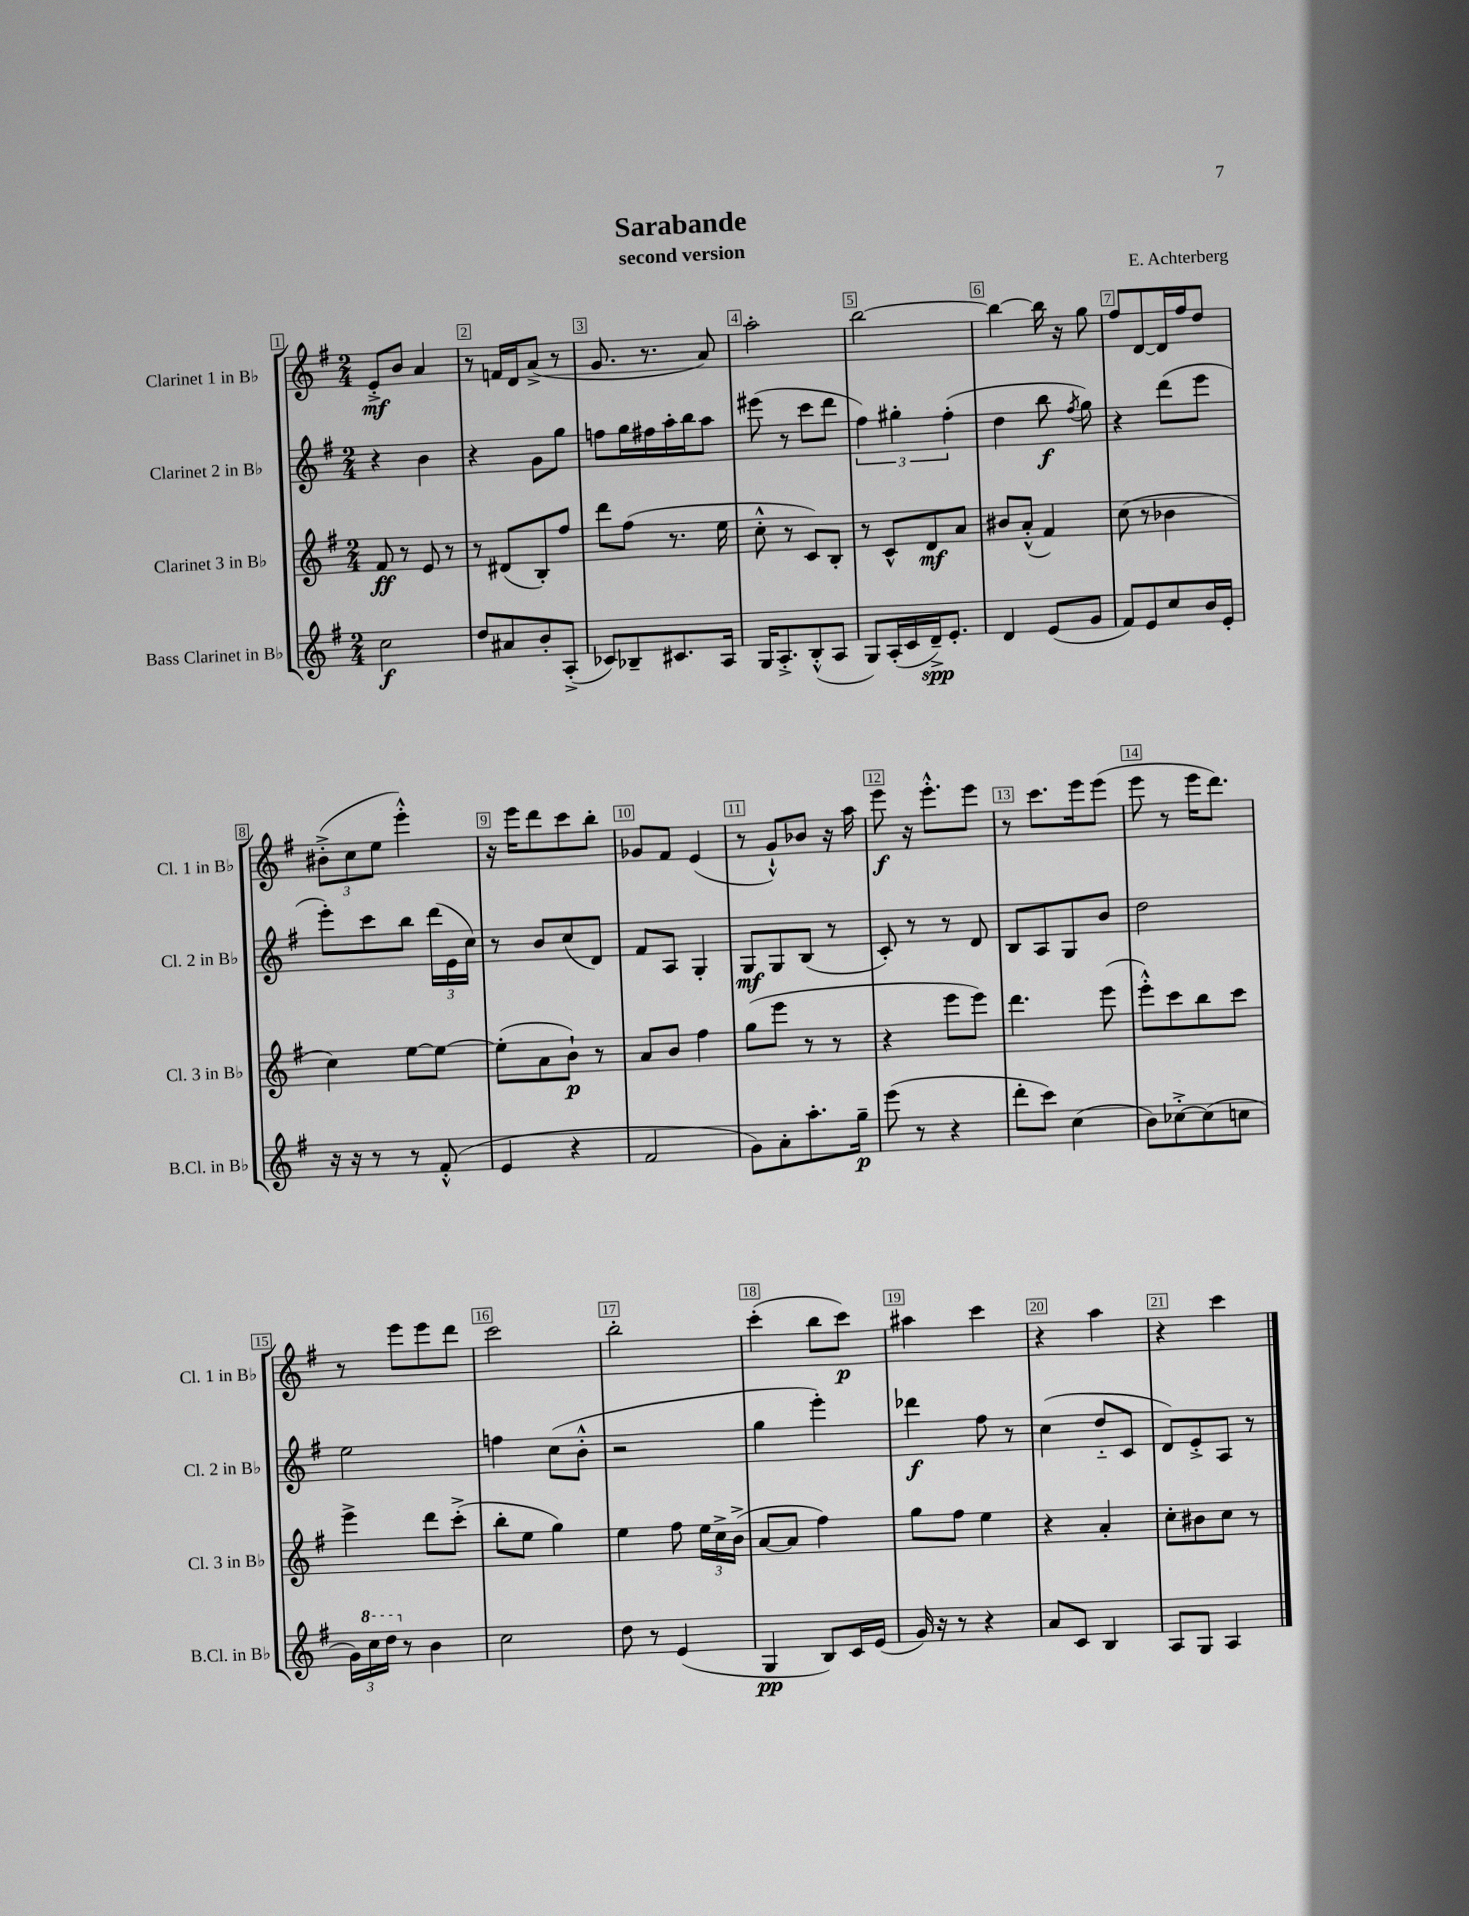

**kern	**dynam	**kern	**dynam	**kern	**dynam	**kern	**dynam
*part4	*part4	*part3	*part3	*part2	*part2	*part1	*part1
*staff4	*staff4	*staff3	*staff3	*staff2	*staff2	*staff1	*staff1
*I"Bass Clarinet in B♭	*	*I"Clarinet 3 in B♭	*	*I"Clarinet 2 in B♭	*	*I"Clarinet 1 in B♭	*
*I'B.Cl. in B♭	*	*I'Cl. 3 in B♭	*	*I'Cl. 2 in B♭	*	*I'Cl. 1 in B♭	*
*clefG2	*	*clefG2	*	*clefG2	*	*clefG2	*
*k[f#]	*	*k[f#]	*	*k[f#]	*	*k[f#]	*
*M2/4	*	*M2/4	*	*M2/4	*	*M2/4	*
=1	=1	=1	=1	=1	=1	=1	=1
2cc\	f	8f#/	ff	4r	.	8e'^/L	mf
.	.	8r	.	.	.	8b/J	.
.	.	8e/	.	4b\	.	4a/	.
.	.	8r	.	.	.	.	.
=2	=2	=2	=2	=2	=2	=2	=2
8dd/L	.	8r	.	4r	.	8r	.
8a#X/	.	(8d#X/L	.	.	.	16fn/LL	.
.	.	.	.	.	.	16d/J	.
8b'/	.	8B'/)	.	8g\L	.	(8a^/J	.
(8A'^/J	.	8ff#/J	.	8gg\J	.	8r	.
=3	=3	=3	=3	=3	=3	=3	=3
8c-X/L)	.	8ddd\L	.	8ffn\L	.	8.g/	.
8B-X~/	.	(8ff#\J	.	16gg\L	.	.	.
.	.	.	.	16ff#X\	.	8.r	.
8.c#X/	.	8.r	.	16aa'\	.	.	.
.	.	.	.	16bb\J	.	.	.
.	.	.	.	8aa\J	.	8a/)	.
16A/Jk	.	16ee\	.	.	.	.	.
=4	=4	=4	=4	=4	=4	=4	=4
16G/KL	.	8cc'^^\	.	(8eee#X\	.	2aa'\	.
8.A'^/	.	.	.	.	.	.	.
.	.	8r	.	8r	.	.	.
(8B'^^/	.	8c/L)	.	8ccc\L	.	.	.
8A/J	.	8B'/J	.	8ddd\J	.	.	.
=5	=5	=5	=5	=5	=5	=5	=5
8G/L)	.	8r	.	6ff#\)	.	[2bb\	.
(16A'/L	.	8c^^/L	.	.	.	.	.
.	.	.	.	6gg#X'\	.	.	.
16c/	.	.	.	.	.	.	.
16d~^/J)	spp	8d/	mf	.	.	.	.
8.e'/J	.	.	.	.	.	.	.
.	.	.	.	(6ff#'\	.	.	.
.	.	8a/J	.	.	.	.	.
=6	=6	=6	=6	=6	=6	=6	=6
4d/	.	8b#X/L	.	4dd\	.	4bb\_	.
.	.	(8a'^^/J	.	.	.	.	.
(8e/L	.	4f#/)	.	8bb\	f	16bb\]	.
.	.	.	.	.	.	16r	.
.	.	.	.	8qff#/	.	.	.
8g/J	.	.	.	8gg\)	.	8gg\	.
=7	=7	=7	=7	=7	=7	=7	=7
8f#/L)	.	(8cc\	.	4r	.	8ff#/L	.
8e/	.	8r	.	.	.	[8d/	.
8cc/	.	4b-X\	.	(8ddd\L	.	16d/L]	.
.	.	.	.	.	.	16ff#/J	.
16b/L	.	.	.	8eee\J	.	8dd/J	.
16e'/JJ	.	.	.	.	.	.	.
!!LO:LB:g=z
=8	=8	=8	=8	=8	=8	=8	=8
16r	.	4cc\)	.	8eee'\L)	.	(12b#X'^\L	.
16r	.	.	.	.	.	.	.
.	.	.	.	.	.	12cc\	.
8r	.	.	.	8ccc\	.	.	.
.	.	.	.	.	.	12ee\J	.
8r	.	[8ee\L	.	8bb\J	.	4eee'^^\)	.
(8f#'^^/	.	8ee\J_	.	(24ddd\LL	.	.	.
.	.	.	.	24e\	.	.	.
.	.	.	.	24cc\JJ)	.	.	.
=9	=9	=9	=9	=9	=9	=9	=9
4e/	.	(8ee'\L]	.	8r	.	16r	.
.	.	.	.	.	.	16eee\KL	.
.	.	8a\	.	8b/L	.	8ddd\	.
4r	.	8b`\J)	p	(8cc/	.	8ccc\	.
.	.	8r	.	8d/J)	.	8bb'\J	.
=10	=10	=10	=10	=10	=10	=10	=10
2f#/	.	8a/L	.	8f#/L	.	8g-X/L	.
.	.	8b/J	.	8A/J	.	8f#/J	.
.	.	4ff#\	.	4G'/	.	(4e/	.
=11	=11	=11	=11	=11	=11	=11	=11
8g\L)	.	(8gg\L	.	8G/L	mf	8r	.
8a'\	.	8eee\J	.	8G/	.	8g`^^/L)	.
8.aa'\	.	8r	.	(8B/J	.	8b-X/J	.
.	.	8r	.	8r	.	16r	.
16gg~\Jk	p	.	.	.	.	16aa\	.
=12	=12	=12	=12	=12	=12	=12	=12
(8eee\	.	4r	.	8c'/)	.	8eee\	f
8r	.	.	.	8r	.	16r	.
.	.	.	.	.	.	8.eee'^^\L	.
4r	.	8eee\L	.	8r	.	.	.
.	.	8eee\J)	.	8d/	.	8eee\J	.
=13	=13	=13	=13	=13	=13	=13	=13
8ddd'\L	.	4.ddd\	.	8B/L	.	8r	.
8ccc\J)	.	.	.	8A/	.	8.ccc\L	.
(4cc\	.	.	.	8G/	.	.	.
.	.	.	.	.	.	16eee\k	.
.	.	(8eee\	.	8b/J	.	(8eee\J	.
=14	=14	=14	=14	=14	=14	=14	=14
8b\L)	.	8eee'^^\L)	.	2dd\	.	8eee\	.
[8cc-X'^\	.	8ccc\	.	.	.	8r	.
(8cc-\]	.	8bb\	.	.	.	16eee\KL	.
.	.	.	.	.	.	8.ddd\J)	.
8ccn\J	.	8ccc\J	.	.	.	.	.
!!LO:LB:g=z
=15	=15	=15	=15	=15	=15	=15	=15
24g\LL)	.	4eee^\	.	2ee\	.	8r	.
*8va	*	*	*	*	*	*	*
24ccc\	.	.	.	.	.	.	.
24ddd\JJ	.	.	.	.	.	.	.
*X8va	*	*	*	*	*	*	*
8r	.	.	.	.	.	8eee\L	.
4b\	.	8ddd\L	.	.	.	8eee\	.
.	.	(8ccc'^\J	.	.	.	8ddd\J	.
=16	=16	=16	=16	=16	=16	=16	=16
2cc\	.	8bb'\L	.	4ffn\	.	2ccc\	.
.	.	8ee\J	.	.	.	.	.
.	.	4gg\)	.	(8cc\L	.	.	.
.	.	.	.	8b'^^\J	.	.	.
=17	=17	=17	=17	=17	=17	=17	=17
8dd\	.	4ee\	.	2r	.	2bb'\	.
8r	.	.	.	.	.	.	.
(4e/	.	8ff#\	.	.	.	.	.
.	.	24ee\LL	.	.	.	.	.
.	.	24cc^\	.	.	.	.	.
.	.	(24b^\JJ	.	.	.	.	.
=18	=18	=18	=18	=18	=18	=18	=18
4G/	pp	[8a/L	.	4gg\	.	(4ccc'\	.
.	.	8a/J]	.	.	.	.	.
8B/L)	.	4ff#\)	.	4eee'\)	.	8bb\L	.
16c/L	.	.	.	.	.	8ccc\J)	p
(16e/JJ	.	.	.	.	.	.	.
=19	=19	=19	=19	=19	=19	=19	=19
16g/)	.	8gg\L	.	4ddd-X\	f	4aa#X\	.
16r	.	.	.	.	.	.	.
8r	.	8ff#\J	.	.	.	.	.
4r	.	4ee\	.	8ff#\	.	4ccc\	.
.	.	.	.	8r	.	.	.
=20	=20	=20	=20	=20	=20	=20	=20
8a/L	.	4r	.	(4cc\	.	4r	.
8c/J	.	.	.	.	.	.	.
4B/	.	4a'/	.	8dd/L	.	4aa\	.
.	.	.	.	8c/J	.	.	.
=21	=21	=21	=21	=21	=21	=21	=21
8A/L	.	8cc'\L	.	8d/L)	.	4r	.
8G/J	.	8b#X\	.	8e'^/	.	.	.
4A/	.	8cc\J	.	8A/J	.	4ccc\	.
.	.	8r	.	8r	.	.	.
==	==	==	==	==	==	==	==
*-	*-	*-	*-	*-	*-	*-	*-
